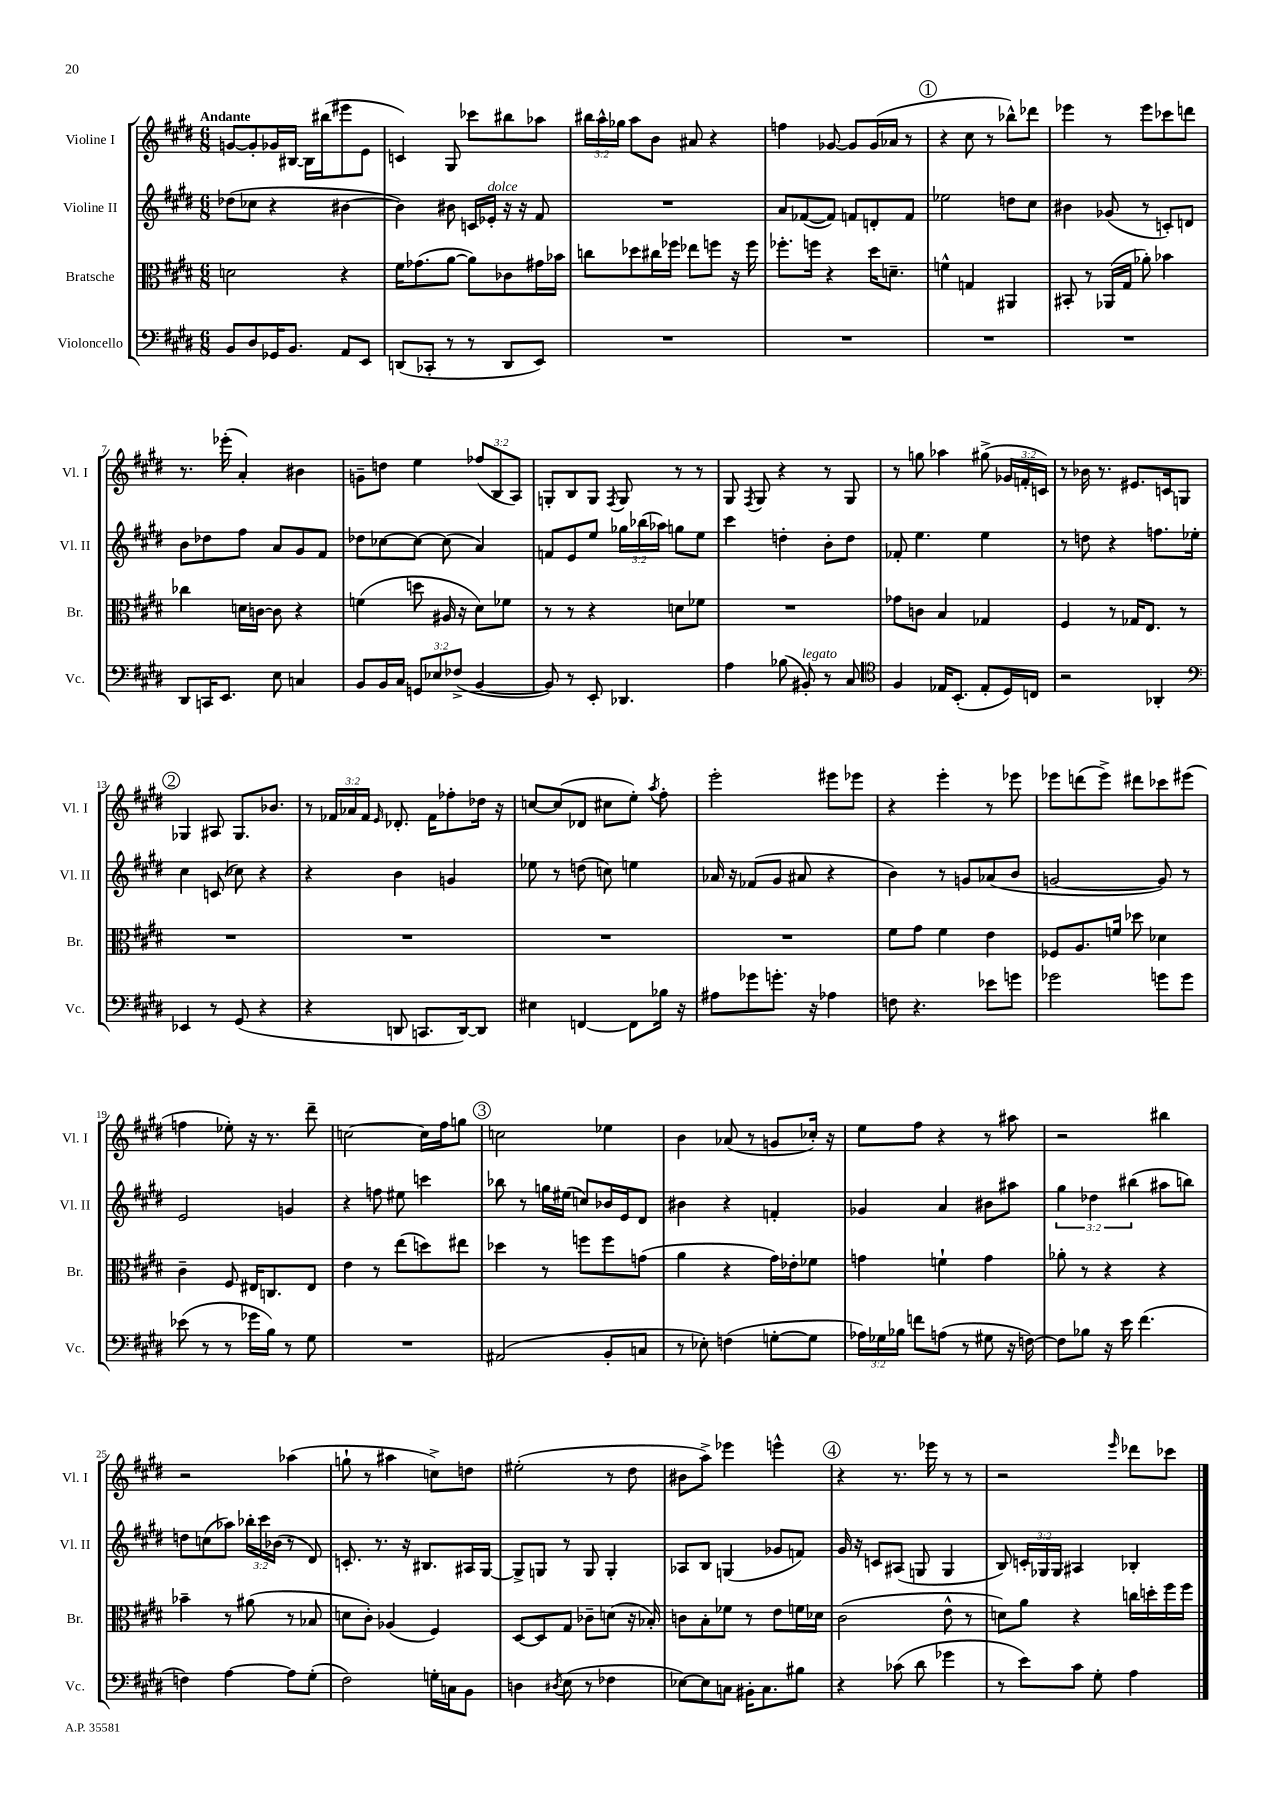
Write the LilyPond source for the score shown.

<<
\new StaffGroup <<
\new Staff = "s0" \with { instrumentName = "Violine I" shortInstrumentName = "Vl. I" } {
    \clef treble \key e \major \numericTimeSignature \time 6/8 \override Staff.TupletNumber.text = #tuplet-number::calc-fraction-text \tempo "Andante"
    \autoBeamOff g'8[~ g'8-. ges'16 bis16]~ bis16[ bis''16( eis'''8 e'8] |
    c'4) gis8 ces'''8[ bis''8 aes''8] |
    \tuplet 3/2 { bis''16[ a''16-^ ges''16] } a''8[ b'8] ais'8 r4 |
    f''4 ges'8~ ges'8[ ges'16( aes'16] r8 |
    \mark \markup { \circle "1" } r4 cis''8 r8 bes''8[-^) des'''8] |
    ees'''4 r8 ees'''8[ ces'''8 d'''8] |
    r8. ees'''16-.( a'4-.) bis'4 |
    g'8[-- d''8] e''4 \tuplet 3/2 { fes''8[( b8 a8]) } |
    g8[-. b8 g8] \acciaccatura { fis8 } g8 r8 r8 |
    gis8 \acciaccatura { fis8 } gis8 r4 r8 gis8 |
    r8 g''8 aes''4 gis''8->( \tuplet 3/2 { ges'16[ f'16-. c'16]) } |
    r8 bes'16 r8. eis'8.[ c'16 g8] |
    \mark \markup { \circle "2" } ges4 ais8 ges8.[ bes'8.] |
    r8 \tuplet 3/2 { fes'16[ aes'16 fes'16] } \grace { e'16 } des'8.-. fes'16[ fes''8-. des''16] r16 |
    c''8[~ c''8( des'8] cis''8[ e''8]-.) \acciaccatura { a''8 } fis''8-. |
    e'''2-. eis'''8[ ees'''8] |
    r4 e'''4-. r8 ees'''8 |
    ees'''8[ d'''8( ees'''8]->) dis'''8[ ces'''8 eis'''8]( |
    f''4 ees''8-.) r16 r8. dis'''8-- |
    c''2~ c''16[ fis''16 g''8] |
    \mark \markup { \circle "3" } c''2 ees''4 |
    b'4 aes'8( r8 g'8[ ces''16]-.) r16 |
    e''8[ fis''8] r4 r8 ais''8 |
    r2 bis''4 |
    r2 aes''4( |
    g''8-! r8 ais''4 c''8[->) d''8] |
    eis''2-.( r8 dis''8 |
    bis'8[ a''8]->) ees'''4 e'''4-^ |
    \mark \markup { \circle "4" } r4 r8. ees'''16 r8 r8 |
    r2 \grace { e'''16 } des'''8[ ces'''8] \bar "|." |
}
\new Staff = "s1" \with { instrumentName = "Violine II" shortInstrumentName = "Vl. II" } {
    \clef treble \key e \major \numericTimeSignature \time 6/8 \override Staff.TupletNumber.text = #tuplet-number::calc-fraction-text
    \autoBeamOff des''8[( ces''8] r4 bis'4~ |
    bis'4) bis'8 c'16[ ees'16]-.^\markup { \italic "dolce" } r16 r16 fis'8 |
    R2. |
    a'8[ fes'8~( fes'8]) f'8[ d'8-. f'8] |
    \mark \markup { \circle "1" } ees''2 d''8[ cis''8] |
    bis'4 ges'8( r8 c'8[-.) d'8] |
    b'8[ des''8 fis''8] a'8[ gis'8 fis'8] |
    des''8[ ces''8~ ces''8]~ ces''8( a'4) |
    f'8[ e'8 e''8] \tuplet 3/2 { ges''16[ bes''16( aes''16]) } g''8[ e''8] |
    cis'''4 d''4-. b'8[-. d''8] |
    fes'8-. e''4. e''4 |
    r8 d''8 r4 f''8.[ ees''16]-. |
    \mark \markup { \circle "2" } cis''4 c'8( ces''8) r4 |
    r4 b'4 g'4 |
    ees''8 r8 d''8( c''8) e''4 |
    aes'16 r16 fes'8[( gis'8] ais'8 r4 |
    b'4) r8 g'8[ aes'8( b'8] |
    g'2~ g'8) r8 |
    e'2 g'4 |
    r4 f''8 eis''8 c'''4 |
    \mark \markup { \circle "3" } bes''8 r8 g''16[ eis''16]( c''8[) bes'16 e'16 dis'8] |
    bis'4 r4 f'4-. |
    ges'4 a'4 bis'8[ ais''8] |
    \tuplet 3/2 { gis''4 des''4 bis''4( } ais''8[ b''8]) |
    d''8[ c''8( aes''8]) \tuplet 3/2 { bes''16[-. cis'''16 bes'16]( } r8 dis'8) |
    c'8.-. r8. r16 bis8.[ ais16 gis16]~ |
    gis8[-> g8] r8 g8 g4-. |
    aes8[ b8] g4( ges'8[ f'8]) |
    \mark \markup { \circle "4" } gis'16 r16 c'8[ ais8]( g8 g4 |
    b8) \tuplet 3/2 { c'16[-. ges16 ges16] } ais4 bes4-. \bar "|." |
}
\new Staff = "s2" \with { instrumentName = "Bratsche" shortInstrumentName = "Br." } {
    \clef alto \key e \major \numericTimeSignature \time 6/8
    \autoBeamOff d'2 r4 |
    fis'16[ ges'8.( a'8]~ a'8[) ces'8 gis'16 bes'16] |
    c''8[ des''8 cis''16 fes''16] ees''8[ f''8] r16 f''16 |
    fes''8.[-. f''16] r4 dis''16[ d'8.]-- |
    \mark \markup { \circle "1" } f'4-^ g4 ais,4 |
    bis,8-. r8 aes,16[( gis16] aes'8-.) bes'4 |
    ces''4 d'16[ c'16]~ c'8 r4 |
    f'4( d''8 ais16 r16 dis'8[) fes'8] |
    r8 r8 r4 d'8[ fes'8] |
    R2. |
    ges'8[ c'8] b4 ges4 |
    fis4 r8 ges16[ e8.] r8 |
    \mark \markup { \circle "2" } R2. |
    R2. |
    R2. |
    R2. |
    fis'8[ gis'8] fis'4 e'4 |
    fes8[ a8. f'16] des''8 des'4 |
    cis'4-- fis8 eis16[ c8. eis8] |
    e'4 r8 e''8[( d''8) eis''8] |
    \mark \markup { \circle "3" } des''4 r8 f''8[ f''8 g'8]( |
    a'4 r4 gis'16[) ees'16-. fes'8] |
    g'4 f'4-! g'4 |
    aes'8-. r8 r4 r4 |
    bes'4-- r8 ais'8( r8 bes8 |
    d'8[ cis'8]-.) aes4( fis4) |
    dis8[~ dis8 gis8] ces'8[-- d'8]( r16 bes16-.) |
    c'8[ b8-. fes'8] r8 e'8[ f'16 des'16] |
    \mark \markup { \circle "4" } cis'2( e'8-^ r8 |
    d'8[) a'8] r4 c''16[ d''16-. fis''16 fis''16] \bar "|." |
}
\new Staff = "s3" \with { instrumentName = "Violoncello" shortInstrumentName = "Vc." } {
    \clef bass \key e \major \numericTimeSignature \time 6/8 \override Staff.TupletNumber.text = #tuplet-number::calc-fraction-text
    \autoBeamOff b,8[ dis8 ges,16 b,8.] a,8[ e,8] |
    d,8[( ces,8]-. r8 r8 d,8[ e,8]) |
    R2. |
    R2. |
    \mark \markup { \circle "1" } R2. |
    R2. |
    dis,8[ c,16 e,8.] e8 c4 |
    b,8[ b,16 cis16] \tuplet 3/2 { g,8[ ees8 fes8]->( } b,4~ |
    b,8) r8 e,8-. des,4. |
    a4 bes8( bis,8-.^\markup { \italic "legato" }) r8 cis8 |
    \clef tenor fis4 ees16[ b,8.]-.( ees8[-. dis16) c16] |
    r2 aes,4-. |
    \mark \markup { \circle "2" } \clef bass ees,4 r8 gis,8( r4 |
    r4 d,8 c,8.[ d,16~) d,8] |
    eis4 f,4~ f,8[ bes16] r16 |
    ais8[ ges'8 g'8.]-. r16 aes4 |
    f8 r4. ees'8[ g'8] |
    ges'2 g'8[ g'8] |
    ees'8( r8 r8 ges'16[ b16]) r8 gis8 |
    R2. |
    \mark \markup { \circle "3" } ais,2( b,8[-. c8] |
    r8 ees8-.) f4( g8[~-. g8] |
    \tuplet 3/2 { aes16[) ges16 bes16] } f'8[ a8]( r8 gis8 r16 f16~) |
    f8[ bes8] r16 e'16 fis'4.( |
    f4) a4~ a8[ gis8]-.( |
    fis2) g16[-. c16 b,8] |
    d4 \acciaccatura { dis8 } e8( r8 fes4 |
    ees8[~) ees8 c8] bis,16[-. c8. bis8] |
    \mark \markup { \circle "4" } r4 ces'8( dis'8 ges'4 |
    r8 e'8[) cis'8] gis8-. a4 \bar "|." |
}
>>
>>
